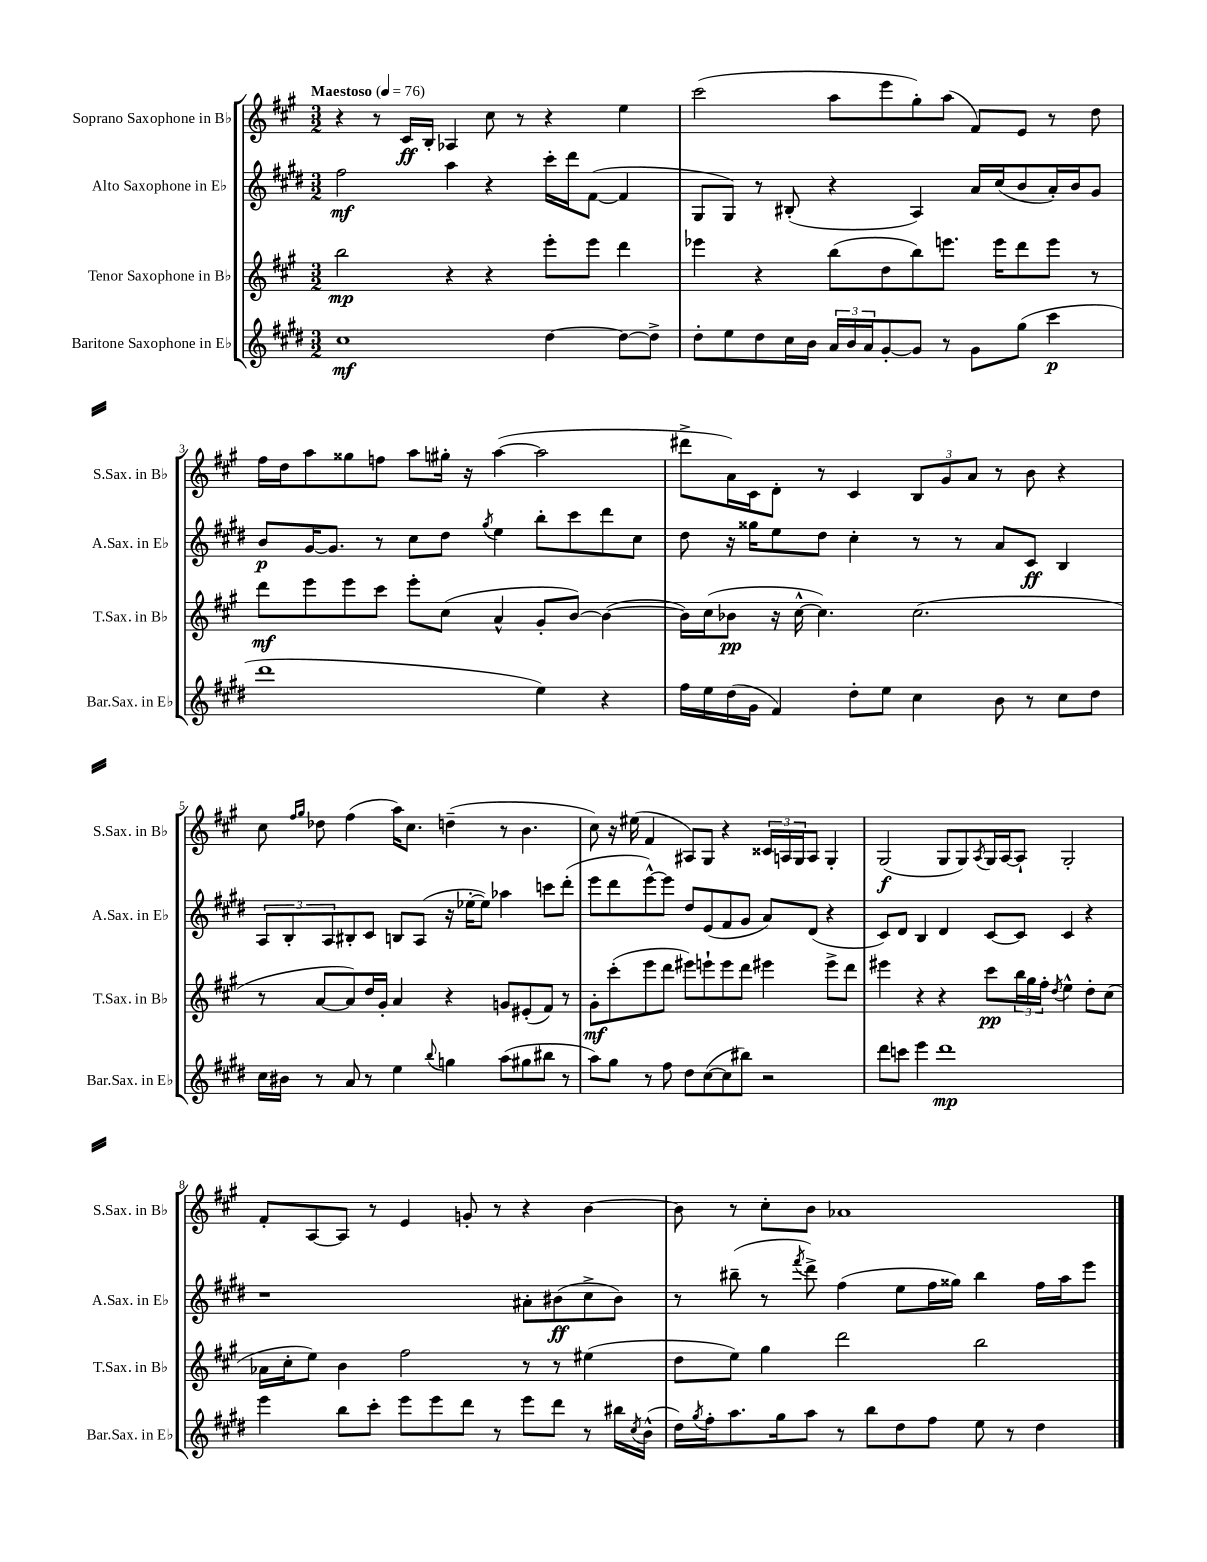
<<
\new StaffGroup <<
\new Staff = "s0" \with { instrumentName = "Soprano Saxophone in Bb" shortInstrumentName = "S.Sax. in Bb" } {
    \clef treble \key a \major \numericTimeSignature \time 3/2 \tempo "Maestoso" 4 = 76
    r4 r8 cis'16\ff b16-. aes4 cis''8 r8 r4 e''4 |
    cis'''2( a''8 e'''8 gis''8-.) a''8( fis'8) e'8 r8 d''8 |
    fis''16 d''16 a''8 gisis''8 f''8 a''8 gis''16-. r16 a''4~( a''2 |
    dis'''8-> a'16) cis'16 d'8-. r8 cis'4 \tuplet 3/2 { b8 gis'8 a'8 } r8 b'8 r4 |
    cis''8 \grace { fis''16 gis''16 } des''8 fis''4( a''16) cis''8. d''4--( r8 b'4. |
    cis''8) r16 eis''16( fis'4 ais8) gis8 r4 \tuplet 3/2 { cisis'16 a16 gis16 } a8 gis4-. |
    gis2\f( gis8 gis8) \acciaccatura { a8 } gis16 a16~ a8-! gis2-. |
    fis'8-. a8~ a8 r8 e'4 g'8-. r8 r4 b'4~ |
    b'8 r8 cis''8-. b'8 aes'1 \bar "|." |
}
\new Staff = "s1" \with { instrumentName = "Alto Saxophone in Eb" shortInstrumentName = "A.Sax. in Eb" } {
    \clef treble \key e \major \numericTimeSignature \time 3/2
    fis''2\mf a''4 r4 cis'''16-. dis'''16 fis'8~( fis'4 |
    gis8 gis8) r8 bis8-.( r4 a4) a'16 cis''16( b'8 a'16-.) b'16 gis'8 |
    b'8\p gis'16~ gis'8. r8 cis''8 dis''8 \acciaccatura { gis''8 } e''4 b''8-. cis'''8 dis'''8 cis''8 |
    dis''8 r16 gisis''16 e''8 dis''8 cis''4-. r8 r8 a'8 cis'8\ff b4 |
    \tuplet 3/2 { a8 b8-. a8 } bis8-. cis'8 b8 a8( r16 ees''16~-. ees''8) aes''4 c'''8 dis'''8-.( |
    e'''8 dis'''8 e'''8~-^) e'''8 dis''8 e'8( fis'8 gis'8 a'8) dis'8( r4 |
    cis'8) dis'8 b4 dis'4 cis'8~ cis'8 cis'4 r4 |
    r1 ais'8-. bis'8\ff( cis''8-> bis'8) |
    r8 bis''8--( r8 \acciaccatura { fis'''8 } dis'''8->) fis''4( e''8 fis''16 gisis''16) bis''4 fis''16 a''16 e'''8 \bar "|." |
}
\new Staff = "s2" \with { instrumentName = "Tenor Saxophone in Bb" shortInstrumentName = "T.Sax. in Bb" } {
    \clef treble \key a \major \numericTimeSignature \time 3/2
    b''2\mp r4 r4 e'''8-. e'''8 d'''4 |
    ees'''4 r4 b''8( d''8 b''8) e'''8. e'''16 d'''8 e'''8 r8 |
    d'''8\mf e'''8 e'''8 cis'''8 e'''8-. cis''8( a'4-^ gis'8-. b'8~) b'4~( |
    b'16) cis''16( bes'8\pp r16 cis''16~-^ cis''4.) cis''2.( |
    r8 a'8~ a'8) d''16 gis'16-. a'4 r4 g'8 eis'8-.( fis'8) r8 |
    gis'8-.\mf cis'''8-.( e'''8 d'''8 eis'''8) e'''8-! e'''8 d'''8 eis'''4 eis'''8-> d'''8 |
    eis'''4 r4 r4 cis'''8\pp \tuplet 3/2 { b''16 gis''16 fis''16-. } \acciaccatura { d''8 } e''4-^ d''8-. cis''8( |
    aes'16 cis''16-. e''8) b'4 fis''2 r8 r8 eis''4( |
    d''8 e''8) gis''4 d'''2 b''2 \bar "|." |
}
\new Staff = "s3" \with { instrumentName = "Baritone Saxophone in Eb" shortInstrumentName = "Bar.Sax. in Eb" } {
    \clef treble \key e \major \numericTimeSignature \time 3/2
    cis''1\mf dis''4~ dis''8~ dis''8-> |
    dis''8-. e''8 dis''8 cis''16 b'16 \tuplet 3/2 { a'16 b'16 a'16 } gis'8~-. gis'8 r8 gis'8 gis''8( cis'''4\p |
    dis'''1 e''4) r4 |
    fis''16 e''16 dis''16( gis'16 fis'4) dis''8-. e''8 cis''4 b'8 r8 cis''8 dis''8 |
    cis''16 bis'16 r8 a'8 r8 e''4 \appoggiatura { b''8 } g''4 a''8( gis''8 bis''8 r8 |
    a''8) gis''8 r8 fis''8 dis''8 cis''8~( cis''8 bis''8) r2 |
    dis'''8 c'''8 e'''4 dis'''1\mp |
    e'''4 b''8 cis'''8-. e'''8 e'''8 dis'''8 r8 e'''8 dis'''8 r8 bis''16 \acciaccatura { cis''8 } b'16-^( |
    dis''16) \acciaccatura { gis''8 } fis''16-. a''8. gis''16 a''8 r8 b''8 dis''8 fis''8 e''8 r8 dis''4 \bar "|." |
}
>>
>>
